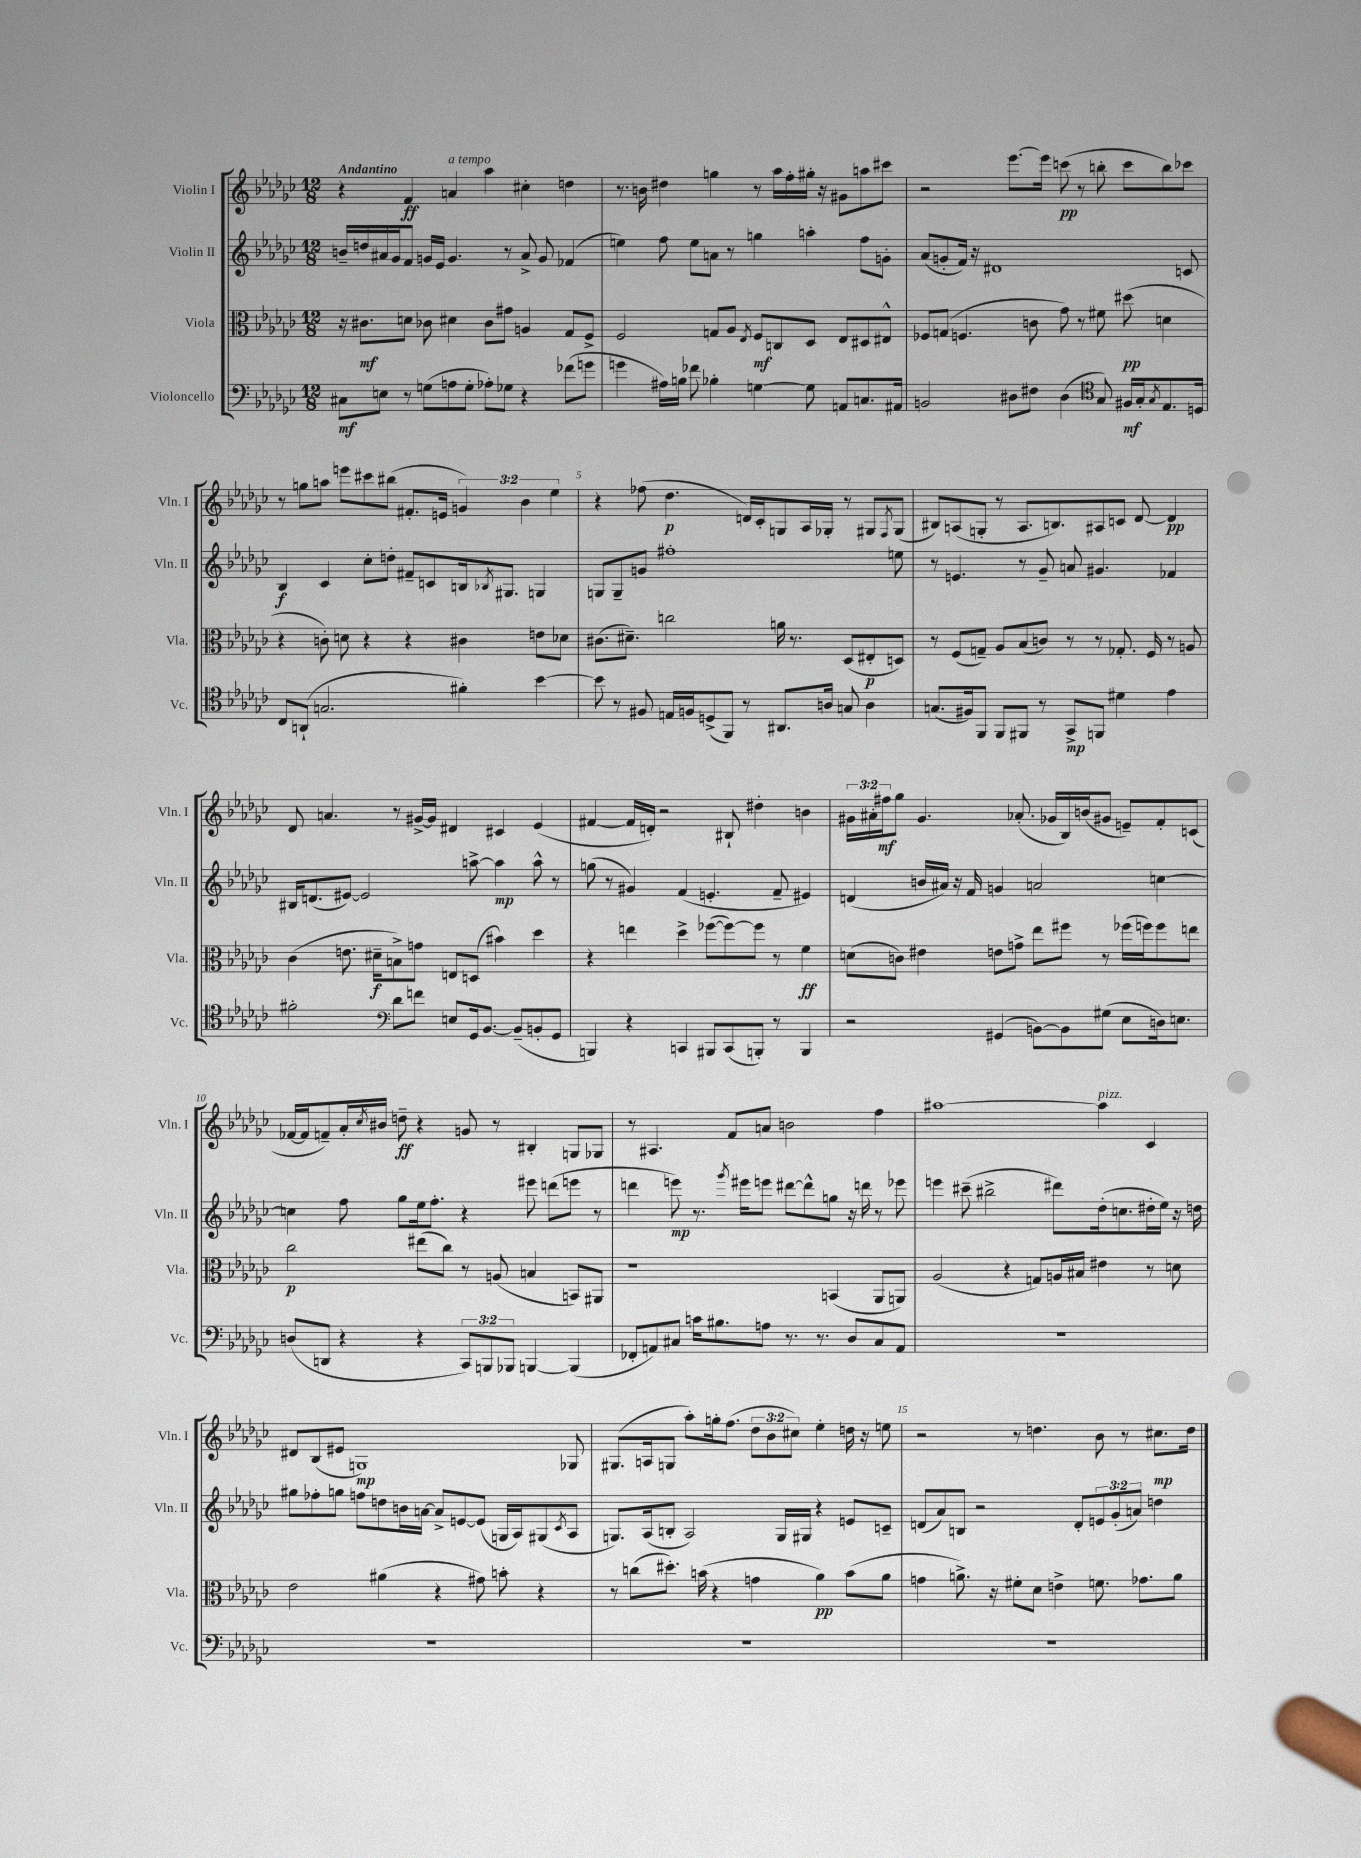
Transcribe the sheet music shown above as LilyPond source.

<<
\new StaffGroup <<
\new Staff = "s0" \with { instrumentName = "Violin I" shortInstrumentName = "Vln. I" } {
    \clef treble \key ges \major \numericTimeSignature \time 12/8 \override Staff.TupletNumber.text = #tuplet-number::calc-fraction-text \tempo "Andantino"
    r4 f'4\ff a'4^\markup { \italic "a tempo" } aes''4 cis''4-. d''4 |
    r8. b'16 dis''4 g''4 r8 aes''16 f''16-. gis''16-. r16 gis'8 a''8 cis'''8 |
    r2 ees'''8.~ ees'''16 c'''8\pp( r8 b''8-. c'''8 b''8) ces'''8 |
    r8 g''8 a''8 e'''8 cis'''8 bis''8( fis'8.-. e'16 \tuplet 3/2 { g'4) bes'4 ees''4 } |
    r4 fes''8( des''4.\p d'16) ces'16-. g8 aes16 ges16-. r8 gis8 \acciaccatura { f8 } gis8( |
    bis8) a8( g8-. r8 a8. b8.) ais8 c'8 des'8~ des'4\pp |
    des'8 a'4. r8 gis'16~-> gis'16 dis'4 cis'4 ees'4( |
    fis'4~ fis'16 d'16-.) r2 bis8-! dis''4-. b'4 |
    \tuplet 3/2 { gis'16 ais'16-. fis''16\mf } ges''8 gis'4. aes'8.-.( ges'16 bes16) b'16( gis'8 e'8--) f'8-. c'8( |
    fes'16~ fes'16 f'8--) aes'16-. \acciaccatura { ces''8 } bis'16 d''8--\ff r4 g'8 r8 bis4-. g8 ges8 |
    r8 ais4. f'8 a'8 b'2 f''4 |
    ais''1~ ais''4^\markup { \italic "pizz." } ces'4 |
    dis'8 bes8( eis'8 g1\mp) ges8 |
    gis8.( a16 g8 aes''8-.) g''16-. f''8.( \tuplet 3/2 { des''8 bes'8 cis''8) } ees''4-. d''16 r16 e''8 |
    r2 r8 d''4. bes'8 r8 cis''8.\mp d''16 \bar "|." |
}
\new Staff = "s1" \with { instrumentName = "Violin II" shortInstrumentName = "Vln. II" } {
    \clef treble \key ges \major \numericTimeSignature \time 12/8 \override Staff.TupletNumber.text = #tuplet-number::calc-fraction-text
    b'16-- d''16 ais'16 ges'16 f'8 g'16 ees'16 g'4. r8 ais'8-> g'8 fes'4( |
    e''4) f''8 e''8 a'8 r8 g''4 a''4-. f''8 g'8-. |
    aes'8( g'8-. f'16) r16 dis'1 c'8 |
    bes4\f ces'4 ces''8-. d''8-. fis'8-- c'8 b16 \acciaccatura { bes8 } gis8. g4 |
    g8 g8-- g'8 fis''1-. e''8 |
    r8 e'4. r8 ges'8-- a'8 gis'4. fes'4 |
    bis16 d'8.( eis'8~) eis'2 a''8~-> a''4\mp a''8-^ r8 |
    g''8( r8 gis'4) f'4( e'4.-. f'8-- eis'4) |
    d'4( b'16 ais'16) r16 f'16 g'4 a'2 c''4~ |
    c''4 f''8 ges''8 ees''16 f''8.-. r4 eis'''8 d'''8( e'''8 r8 |
    d'''4 e'''8\mp) r8. \acciaccatura { ges'''8 } eis'''16 e'''8 dis'''8~ dis'''8-^ g''8 r16 d'''16 r8 ees'''8 |
    e'''4 cis'''8--( bis''2-> dis'''8) des''16-.( c''8. dis''16-. ees''16) r16 d''16 |
    gis''8 fes''8-. g''8 f''8 d''8 b'16 a'16~ a'8-> e'8~ e'8( g16 aes16) gis8( \acciaccatura { ces'8 } aes8 |
    g8.) aes16( b8-. aes2) g16 gis16 r4 e'8 c'8-- |
    d'8( aes'8) b8 r2 d'8-. \tuplet 3/2 { e'8 ges'8-.( a'8) } d''4 \bar "|." |
}
\new Staff = "s2" \with { instrumentName = "Viola" shortInstrumentName = "Vla." } {
    \clef alto \key ges \major \numericTimeSignature \time 12/8
    r16 cis'8.\mf d'8 ces'8 dis'4 ces'8 gis'8 a4 ges8 f8-> |
    f2 g8 aes8 \acciaccatura { ees8 } f8\mf c8 des8 ees8 dis8 eis8-^ |
    fes8 g8( f4. c'8 ges'8) r8 fis'8 dis''8\pp( d'4 |
    r4 c'8-.) d'8 r4 r4 cis'4 e'8 des'8 |
    cis'8.( dis'8.--) c''2 a'16 r8. des8( eis8-.\p d8) |
    r8 f8( g8--) aes8 bes8( c'8) r8 r8 ges8.-. f16 r8 a8 |
    ces'4( e'8. dis'16--\f b8->) g'8 e8 d8( bis'4) des''4 |
    r4 e''4 des''4-> fes''8~( fes''8~) fes''8 r8 f'4\ff |
    d'8( c'8) eis'4 e'8 g'8-> ees''8 fis''8 r8 fes''16( f''16) f''8 e''8 |
    ces''2\p eis''8( ces''8) r8 a8( b4 b,8) ais,8 |
    r1 b,4( aes,8 a,8) |
    aes2( r4 g8) a16 bis16 eis'4 r8 d'8 |
    ees'2 ais'4( r4 gis'8) b'8-. r4 |
    r8 c''8( dis''8.-.) b'16( r4 g'4 aes'4\pp) b'8( aes'8 |
    g'4 a'8.->) r16 fis'8-. des'8 e'4-> f'8. ges'8. a'8 \bar "|." |
}
\new Staff = "s3" \with { instrumentName = "Violoncello" shortInstrumentName = "Vc." } {
    \clef bass \key ges \major \numericTimeSignature \time 12/8 \override Staff.TupletNumber.text = #tuplet-number::calc-fraction-text
    cis8\mf e8 r8 g8( a8 g8-. aes8-.) ges8 r4 fes'8( g'8 |
    g'4 ais16) b16 fes'8 bes4-. g4~ g8 a,8 c8. ais,16 |
    b,2 dis8 fis8 dis4( \clef tenor ges8) fis16\mf ges16-. \acciaccatura { ges8 } ees8. d16 |
    ces8 a,8-!( g2. fis'4-.) bes'4~ |
    bes'8 r8 fis8 e16 f16 d8->( f,8) r8 ais,8. a16 g8 a4 |
    g8.( fis16) f,8 f,8 fis,8 r8 ges,8->\mp f,8 dis'4 ees'4 |
    fis'2-. \clef bass des'8 f'8 e8 ges,16 bes,8.~ bes,8--( b,8-. ges,8 |
    b,,4) r4 c,4 bis,,8 c,8( b,,8-.) r8 b,,4 |
    r2 gis,4( b,8~) b,8 gis8( ees8 d16) e8. |
    d8( d,8 r4 r4 \tuplet 3/2 { ces,8) b,,8 bes,,8 } b,,4~ b,,4( |
    fes,8-. a,8) cis8 c'16 bis8. a8 r8. r8. des8 cis8 a,8 |
    R1. |
    R1. |
    R1. |
    R1. \bar "|." |
}
>>
>>
\layout { \context { \Score \override BarNumber.break-visibility = ##(#f #t #t) barNumberVisibility = #(every-nth-bar-number-visible 5) } }
